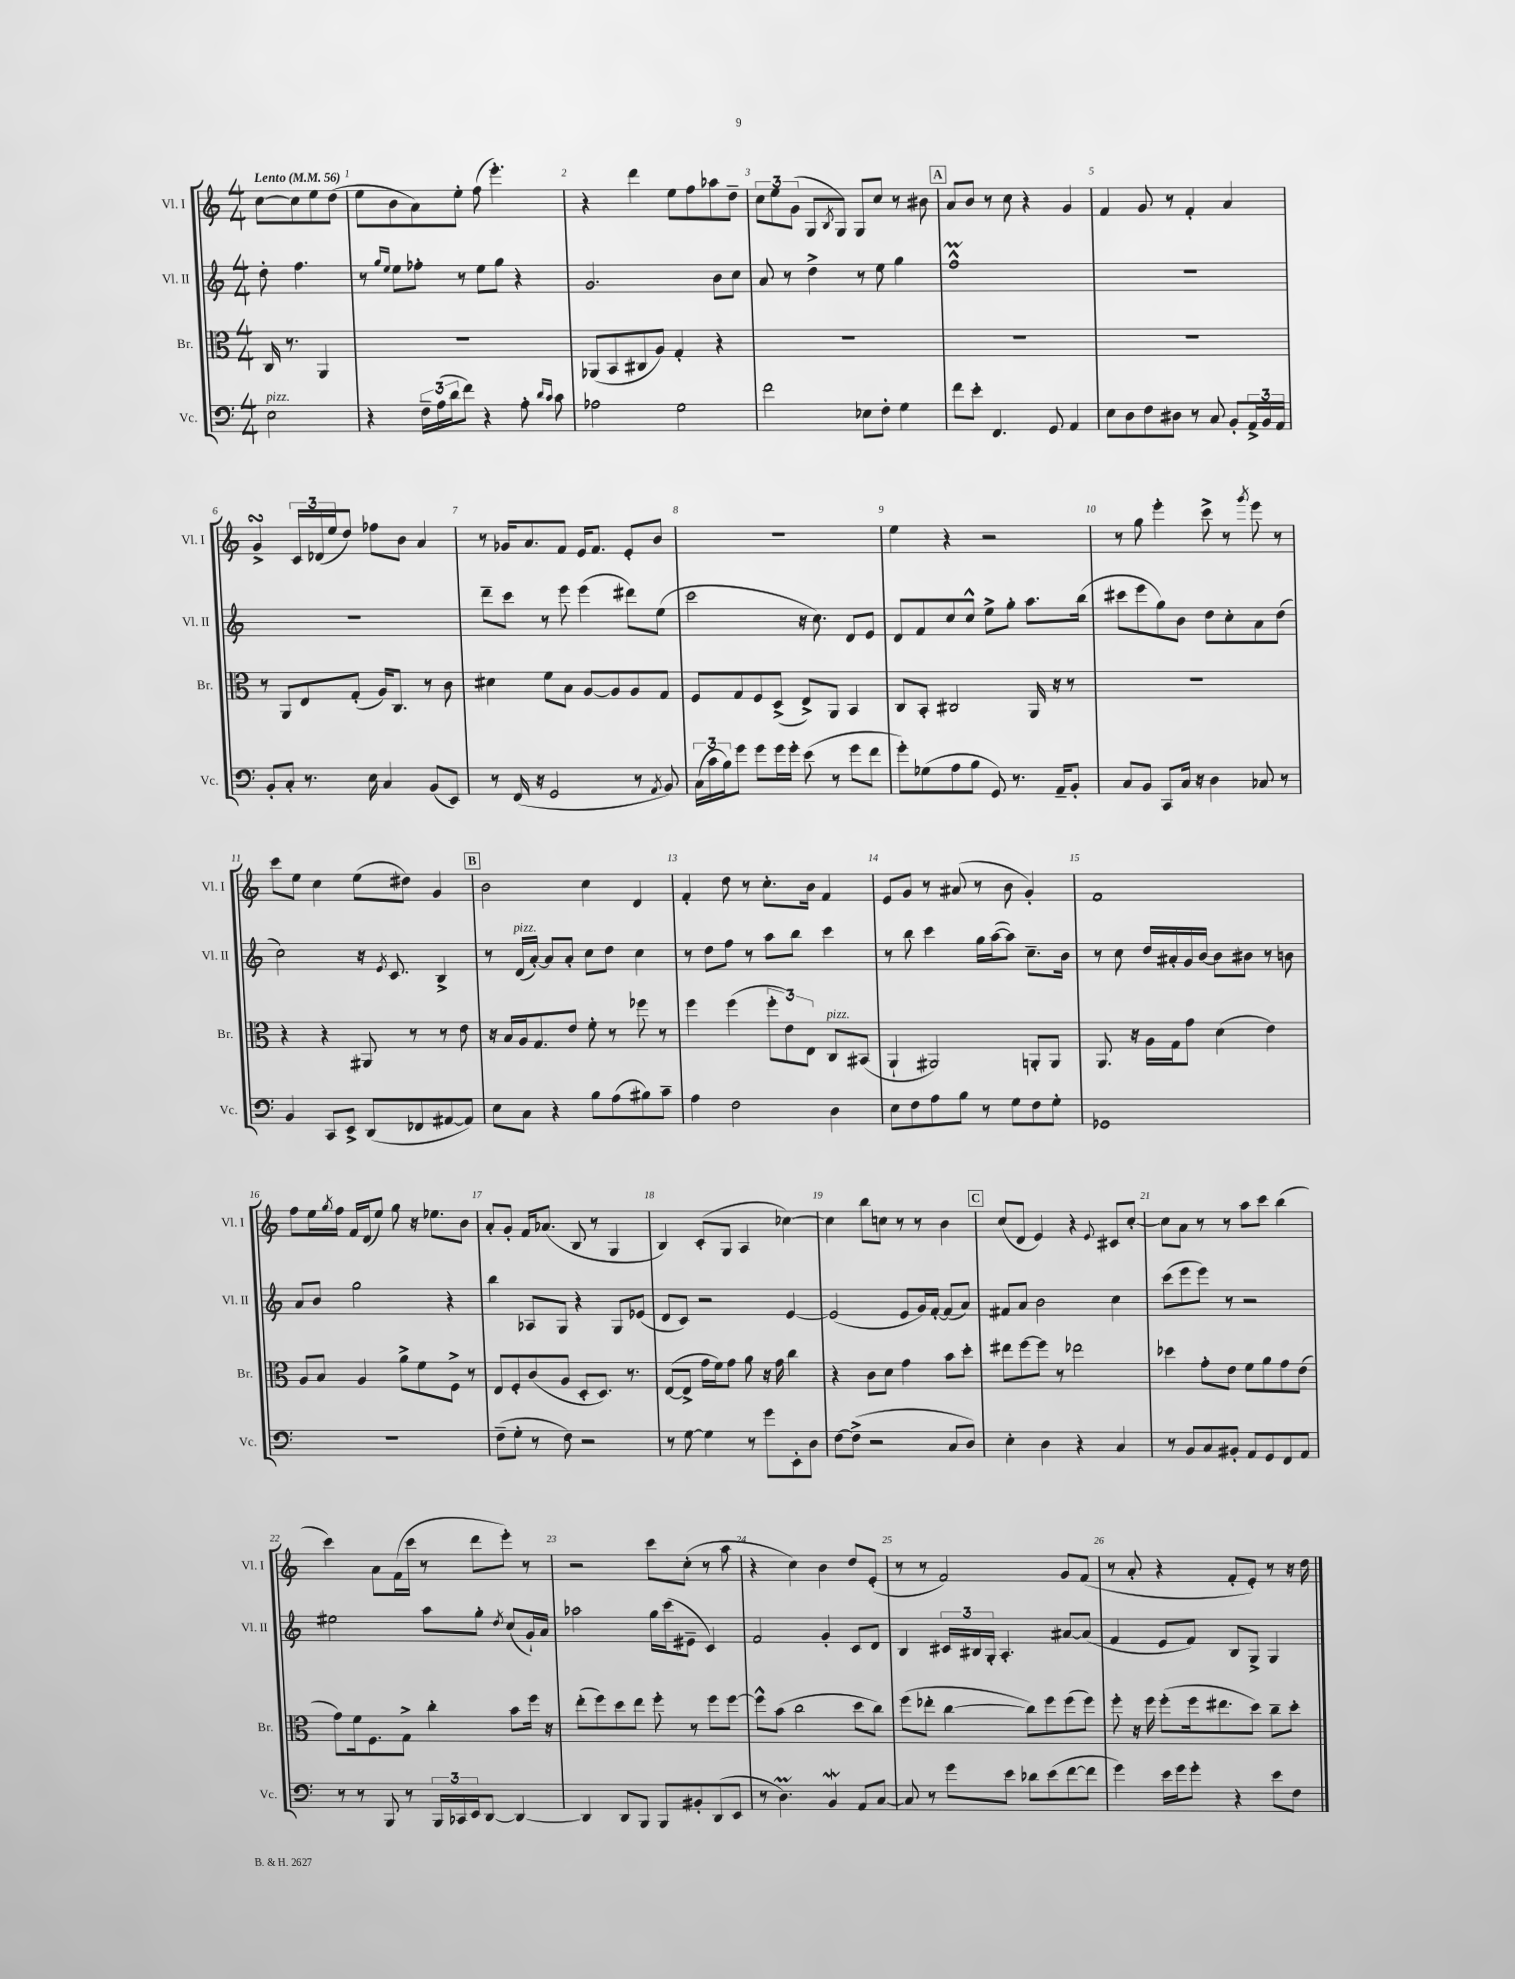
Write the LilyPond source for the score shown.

<<
\new StaffGroup <<
\new Staff = "s0" \with { instrumentName = "Vl. I" shortInstrumentName = "Vl. I" } {
    \clef treble \key c \major \numericTimeSignature \time 4/4 \partial 2 \tempo "Lento" 4 = 56
    c''8~ c''8 e''8 d''8( |
    e''8 b'8 a'8) e''8-. f''8( e'''4.-.) |
    r4 d'''4 e''8 f''8 aes''8 d''8-- |
    \tuplet 3/2 { c''8 e''8 g'8( } g8 \acciaccatura { b8 } g8) g8 c''8 r8 bis'8 |
    \mark \markup { \box "A" } a'8 b'8 r8 c''8 r4 g'4 |
    f'4 g'8 r8 f'4-. a'4 |
    g'4->\turn \tuplet 3/2 { c'16 des'16( e''16 } d''8) fes''8 b'8 a'4 |
    r8 ges'16 a'8. f'8 e'16 f'8. e'8-. b'8 |
    R1 |
    e''4 r4 r2 |
    r8 g''8 e'''4-. c'''8-> r8 \acciaccatura { g'''8 } e'''8 r8 |
    c'''8 e''8 c''4 e''8( dis''8) g'4 |
    \mark \markup { \box "B" } b'2 c''4 d'4 |
    f'4-. d''8 r8 c''8.-. b'16 f'4 |
    e'8 g'8 r8 ais'8( r8 b'8 g'4-.) |
    f'1 |
    f''8 e''16 \acciaccatura { g''8 } f''16 f'16 d'16( e''8) g''8 r16 ees''8. b'8 |
    a'8-. g'8-. f'16 aes'8.( b8 r8 g4 |
    b4) c'8-.( g8 a4 ces''4~) |
    ces''4 b''8 c''8 r8 r8 b'4 |
    \mark \markup { \box "C" } c''8( d'8 e'4) r4 \appoggiatura { e'8 } cis'8 c''8~-. |
    c''8 a'8 r8 r8 a''8 c'''8 b''4( |
    c'''4) a'8 f'16( c'''16 r8 d'''8 e'''8-.) r8 |
    r2 c'''8 c''8-.( r8 a''8 |
    r4 c''4) b'4 d''8 e'8-.( |
    r8 r8 f'2) g'8 f'8( |
    r8 a'8-. r4 f'8-. e'8-.) r8 r16 d''16 \bar "|." |
}
\new Staff = "s1" \with { instrumentName = "Vl. II" shortInstrumentName = "Vl. II" } {
    \clef treble \key c \major \numericTimeSignature \time 4/4 \partial 2
    d''8-. f''4. |
    r8 \grace { g''16 e''16 } e''8 fes''8-. r8 e''8 g''8 r4 |
    g'2. b'8 c''8 |
    a'8 r8 d''4-> r8 e''8 g''4 |
    \mark \markup { \box "A" } f''1-^\prall |
    R1 |
    R1 |
    d'''8-- c'''8 r8 e'''8 e'''4( dis'''8) e''8( |
    c'''2 r16 c''8.) d'8 e'8 |
    d'8 f'8 c''8 c''8-^ e''8-> g''8-. a''8. b''16( |
    cis'''8 e'''8 g''8) b'8 d''8 c''8-. a'8 d''8( |
    c''2) r16 \acciaccatura { e'8 } c'8. b4-> |
    \mark \markup { \box "B" } r8 d'16^\markup { \italic "pizz." }( a'16~-.) a'8 a'8-. c''8 d''8 c''4 |
    r8 d''8 f''8 r8 a''8 b''8 c'''4 |
    r8 b''8 c'''4 g''16 a''16~( a''8) c''8.-- b'16 |
    r8 c''8 d''16 ais'16-. g'16 b'16~ b'8 bis'8 r8 b'8 |
    a'8 b'8 g''2 r4 |
    b''4 aes8 g8 r4 g8 ees'8( |
    d'8 c'8) r2 e'4~ |
    e'2( e'8 g'16) f'16~-. f'8( a'8) |
    \mark \markup { \box "C" } fis'8 a'8 b'2 c''4 |
    c'''8( e'''8 e'''8) r8 r2 |
    eis''2 a''8 g''8-. \acciaccatura { d''8 } c''8( g'16-!) a'16 |
    aes''2 g''16 c'''16( eis'8-- c'4) |
    f'2 g'4-. c'8 d'8 |
    b4 \tuplet 3/2 { cis'16 bis16 g16-. } a4.-. ais'8~ ais'8( |
    f'4 e'8 f'8) b8 g8-> g4 \bar "|." |
}
\new Staff = "s2" \with { instrumentName = "Br." shortInstrumentName = "Br." } {
    \clef alto \key c \major \numericTimeSignature \time 4/4 \partial 2
    c16 r8. a,4 |
    r1 |
    aes,8( b,8 cis8 a8) g4-. r4 |
    R1 |
    \mark \markup { \box "A" } R1 |
    R1 |
    r8 a,8 e8 g8-.( a16) c8. r8 c'8 |
    dis'4 f'8 b8 a8~ a8 a8 g8 |
    f8 g8 f8 d8->( e8->) a,8 b,4 |
    c8 b,8-. cis2 a,16 r16 r8 |
    R1 |
    r4 r4 ais,8 r8 r8 e'8 |
    \mark \markup { \box "B" } r16 b16 a16 g8. e'8 f'8-. r8 fes''8 r8 |
    f''4 f''4( \tuplet 3/2 { f''8-. e'8) e8 } c8^\markup { \italic "pizz." } bis,8( |
    a,4-! ais,2) a,8-. a,8 |
    a,8. r16 a16 g16 g'8 d'4( e'4) |
    a8 b8 a4 a'8-> f'8 f8-> r8 |
    e8 f8-. c'8( a8 d8-. d8.) r8. |
    e8~( e8-> g'16 f'16) g'8 a'8 r16 g'16 c''4 |
    r4 c'8 d'8 g'4 b'8 d''8-. |
    \mark \markup { \box "C" } eis''8 f''8~ f''8 r8 ees''2 |
    des''4 g'8-. e'8 f'8 a'8 g'8 e'8( |
    g'8) f'16 f8. g8-> c''4-. b'8 f''16 r16 |
    e''8-.( f''8) d''8 e''8 f''8-. r8 f''8 f''8~ |
    f''8-^ b'8( c''2 d''8 c''8) |
    f''8( ees''8-. c''4~ c''8) f''8 f''8( f''8) |
    f''8-. r16 f''16 f''8-.( f''16 eis''8. d''8) c''8-- d''8-. \bar "|." |
}
\new Staff = "s3" \with { instrumentName = "Vc." shortInstrumentName = "Vc." } {
    \clef bass \key c \major \numericTimeSignature \time 4/4 \partial 2
    e2^\markup { \italic "pizz." } |
    r4 \tuplet 3/2 { f16-- a16( d'16 } f'8) r4 a8-. \grace { d'16 c'16 } c'8 |
    aes2 g2 |
    f'2 ees8 f8-. g4 |
    \mark \markup { \box "A" } f'8 e'8-. f,4. g,8 a,4 |
    e8 d8 f8 dis8 r8 c8 b,8-. \tuplet 3/2 { a,16-> b,16 a,16 } |
    b,8-. c8-. r8. e16 c4 b,8( e,8) |
    r8 f,16( r16 g,2 r8 \acciaccatura { a,8 } b,8) |
    \tuplet 3/2 { c16( c'16 b16) } g'8 g'8 g'16 g'16-. e'8( r8 g'8 f'8 |
    g'8-.) ges8( a8 b8 g,8) r8. a,16-- b,8-. |
    c8 b,8 c,8 c16 r16 d4 ces8 r8 |
    b,4 c,8 e,8-> d,8( fes,8 ais,8~ ais,8) |
    \mark \markup { \box "B" } e8 c8 r4 b8 a8( bis8) c'8-- |
    a4 f2 d4 |
    e8 f8 a8 b8 r8 g8 f8 g8-. |
    ges,1 |
    R1 |
    f8--( g8-. r8 f8) r2 |
    r8 g8~ g4 r8 g'8 e,8-. d8 |
    f8~ f8->( r2 c8 d8) |
    \mark \markup { \box "C" } e4-. d4 r4 c4 |
    r8 b,8 c8 bis,8-. a,8 g,8 f,8 a,8 |
    r8 r8 b,,8 r8 \tuplet 3/2 { b,,16 ces,16 e,16 } d,8~ d,4~ |
    d,4 d,8 b,,8 b,,8 bis,8-. d,8( e,8 |
    r8 d4.\prall) b,4\mordent a,8 c8~ |
    c8 r8 g'8 e'8 des'8 e'8( f'8~ f'8 |
    g'4) e'16 g'16 g'8-. r4 e'8 f8 \bar "|." |
}
>>
>>
\layout { \context { \Score \override BarNumber.break-visibility = ##(#f #t #t) barNumberVisibility = #all-bar-numbers-visible } }
